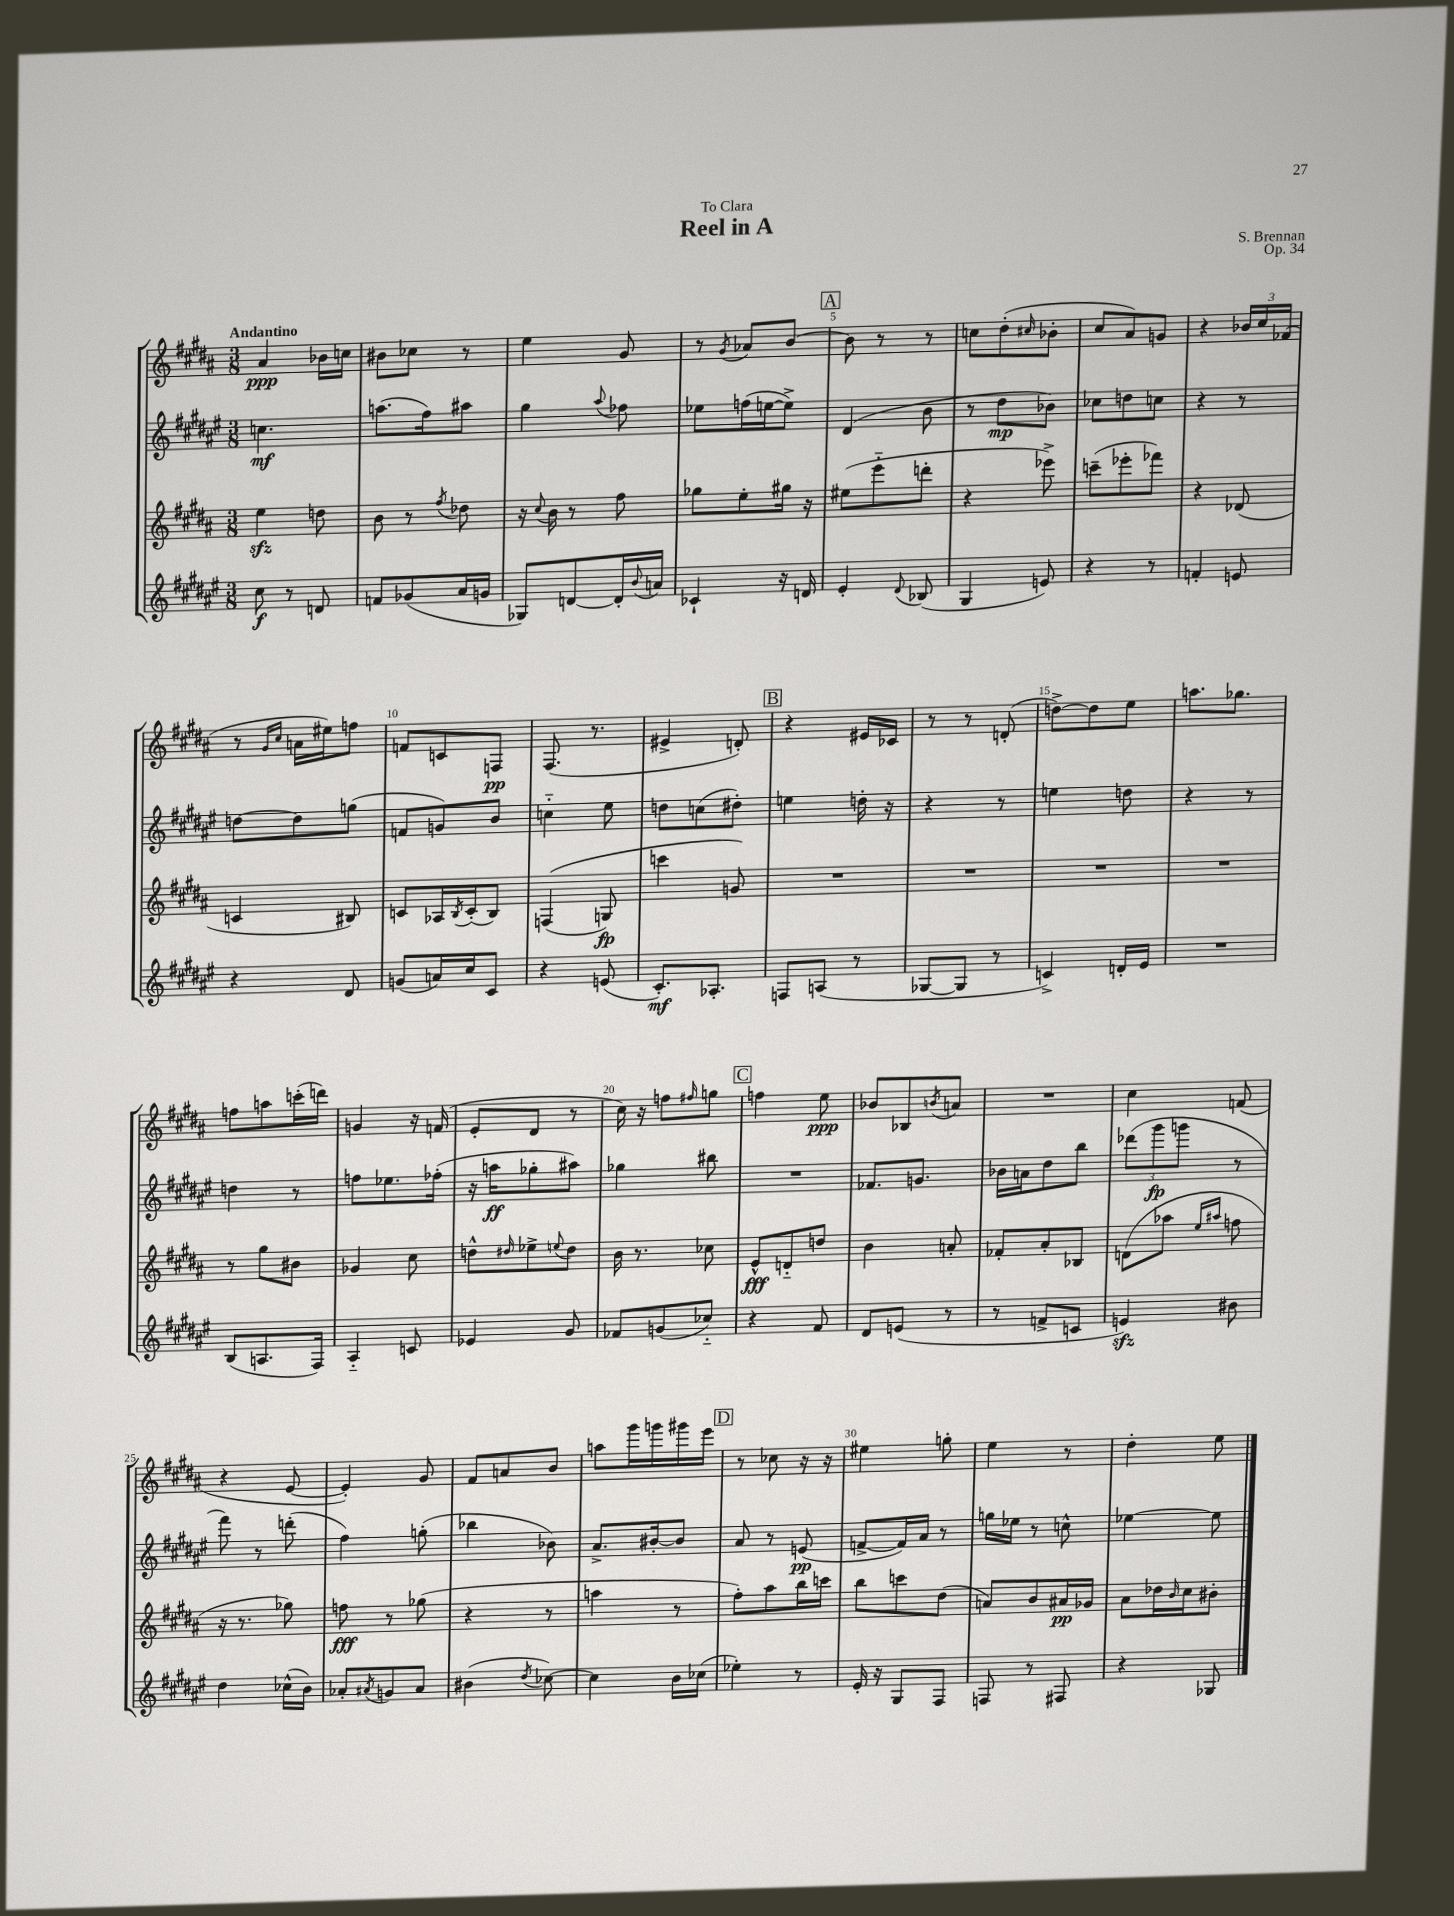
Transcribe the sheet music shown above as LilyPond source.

\header { title = "Reel in A" composer = "S. Brennan" dedication = "To Clara" opus = "Op. 34" }
<<
\new StaffGroup <<
\new Staff = "s0" {
    \clef treble \key b \major \numericTimeSignature \time 3/8 \tempo "Andantino"
    ais'4\ppp bes'16 c''16 |
    bis'8 ces''8 r8 |
    e''4 gis'8 |
    r8 \acciaccatura { gis'8 } aes'8 b'8~ |
    \mark \markup { \box "A" } b'8 r8 r8 |
    c''8 dis''8-.( \grace { cis''16 } bes'8-. |
    cis''8 ais'8) g'8 |
    r4 \tuplet 3/2 { bes'16 cis''16 fes'16( } |
    r8 \grace { gis'16 cis''16 } a'16 eis''16) f''8 |
    f'8 c'8 f8\pp |
    fis8.( r8. |
    eis'4-> d'8-.) |
    \mark \markup { \box "B" } r4 eis'16 ces'16 |
    r8 r8 d'8-.( |
    d''8~->) d''8 e''8 |
    a''8. ges''8. |
    f''8 a''8 c'''16-.( d'''16) |
    g'4 r16 f'16( |
    e'8-. dis'8 r8 |
    cis''16) r16 f''8 \grace { fis''16 } g''8 |
    \mark \markup { \box "C" } f''4 e''8\ppp |
    bes'8 bes8 \acciaccatura { b'8 } a'8 |
    R4. |
    cis''4 f'8( |
    r4 e'8~ |
    e'4-.) gis'8 |
    fis'8 a'8 b'8 |
    a''8 gis'''16 g'''16 gis'''16 e'''16 |
    \mark \markup { \box "D" } r8 ces''8 r16 r16 |
    eis''4 g''8-. |
    e''4 r8 |
    dis''4-. e''8 \bar "|." |
}
\new Staff = "s1" {
    \clef treble \key fis \major \numericTimeSignature \time 3/8
    c''4.\mf |
    a''8.( fis''16) ais''8 |
    gis''4 \appoggiatura { ais''8 } fes''8 |
    ees''8 f''16( e''16~ e''8->) |
    \mark \markup { \box "A" } dis'4( b'8 |
    r8 dis''8\mp bes'8) |
    ces''8 d''8 c''8 |
    r4 r8 |
    d''8~ d''8 g''8( |
    f'8 g'8) b'8 |
    c''4-_ eis''8 |
    d''8 c''8( dis''8-.) |
    \mark \markup { \box "B" } e''4 d''16-. r16 |
    r4 r8 |
    e''4 d''8 |
    r4 r8 |
    d''4 r8 |
    f''8 ees''8. fes''16-.( |
    r16 a''16\ff ges''8-. ais''8) |
    ges''4 bis''8 |
    \mark \markup { \box "C" } R4. |
    fes'8. g'8. |
    bes'16 a'16 dis''8 b''8 |
    \tuplet 3/2 { des'''8( gis'''8\fp g'''8 } r8 |
    fis'''8) r8 d'''8-.( |
    fis''4) g''8-.( |
    bes''4 bes'8) |
    ais'8.-> bis'16~-. bis'8 |
    \mark \markup { \box "D" } ais'8 r8 e'8\pp( |
    f'8~-> f'16) ais'16 r8 |
    g''16 ees''16 r8 c''8-^ |
    ees''4~ ees''8 \bar "|." |
}
\new Staff = "s2" {
    \clef treble \key b \major \numericTimeSignature \time 3/8
    e''4\sfz d''8 |
    b'8 r8 \acciaccatura { fis''8 } des''8 |
    r16 \appoggiatura { cis''8 } b'16 r8 fis''8 |
    ges''8 e''8-. gis''16 r16 |
    \mark \markup { \box "A" } eis''8( e'''8-_ d'''8-. |
    r4 ees'''8->) |
    c'''8--( ees'''8-. fes'''8) |
    r4 des'8( |
    c'4 bis8) |
    c'8 aes16 \acciaccatura { b8 } c'16-.( b8) |
    f4(\( g8\fp) |
    c'''4 g'8\) |
    \mark \markup { \box "B" } R4. |
    R4. |
    R4. |
    R4. |
    r8 gis''8 bis'8 |
    ges'4 cis''8 |
    d''8-^ \grace { dis''16 } ees''8-> \appoggiatura { e''8 } dis''8 |
    b'16 r8. ces''8 |
    \mark \markup { \box "C" } e'8-^\fff d'8-_ d''8 |
    b'4 a'8-. |
    fes'8-. ais'8-. bes8 |
    d'8( aes''8 \grace { e''16 ais''16 } f''8 |
    r16 r8. ges''8) |
    f''8\fff r8 ges''8( |
    r4 r8 |
    a''4 r8 |
    \mark \markup { \box "D" } fis''8-.) ais''8 b''16 c'''16 |
    b''8 c'''8 dis''8( |
    a'8) b'8 ais'16\pp ges'16 |
    ais'8 des''16 \grace { b'16 } cis''16 bis'8-. \bar "|." |
}
\new Staff = "s3" {
    \clef treble \key fis \major \numericTimeSignature \time 3/8
    cis''8\f r8 d'8 |
    f'8 ges'8( ais'16 g'16 |
    ges8) d'8~ d'16-. \appoggiatura { b'8 } a'16 |
    ces'4-! r16 d'16 |
    \mark \markup { \box "A" } eis'4-. \appoggiatura { dis'8 } bes8( |
    gis4 e'8) |
    r4 r8 |
    f'4-. e'8 |
    r4 dis'8 |
    g'8( a'16) cis''16 cis'8 |
    r4 e'8( |
    cis'8.-.\mf) aes8.-. |
    \mark \markup { \box "B" } f8 a8( r8 |
    ges8~ ges8 r8 |
    c'4->) d'16-. eis'16 |
    R4. |
    b8( a8. fis16) |
    ais4-_ c'8 |
    ees'4 gis'8 |
    fes'8 g'8( ces''8-_) |
    \mark \markup { \box "C" } r4 fis'8 |
    dis'8 e'8( r8 |
    r8 f'8-> c'8 |
    e'4\sfz) bis'8 |
    dis''4 ces''16-^( b'16) |
    aes'8-. \acciaccatura { ais'8 } g'8 ais'8 |
    bis'4( \acciaccatura { dis''8 } ces''8~) |
    ces''4 b'16 ces''16( |
    \mark \markup { \box "D" } ees''4-.) r8 |
    eis'16-. r16 gis8 fis8 |
    f8 r8 fis8 |
    r4 ges8 \bar "|." |
}
>>
>>
\layout { \context { \Score \override BarNumber.break-visibility = ##(#f #t #t) barNumberVisibility = #(every-nth-bar-number-visible 5) } }
